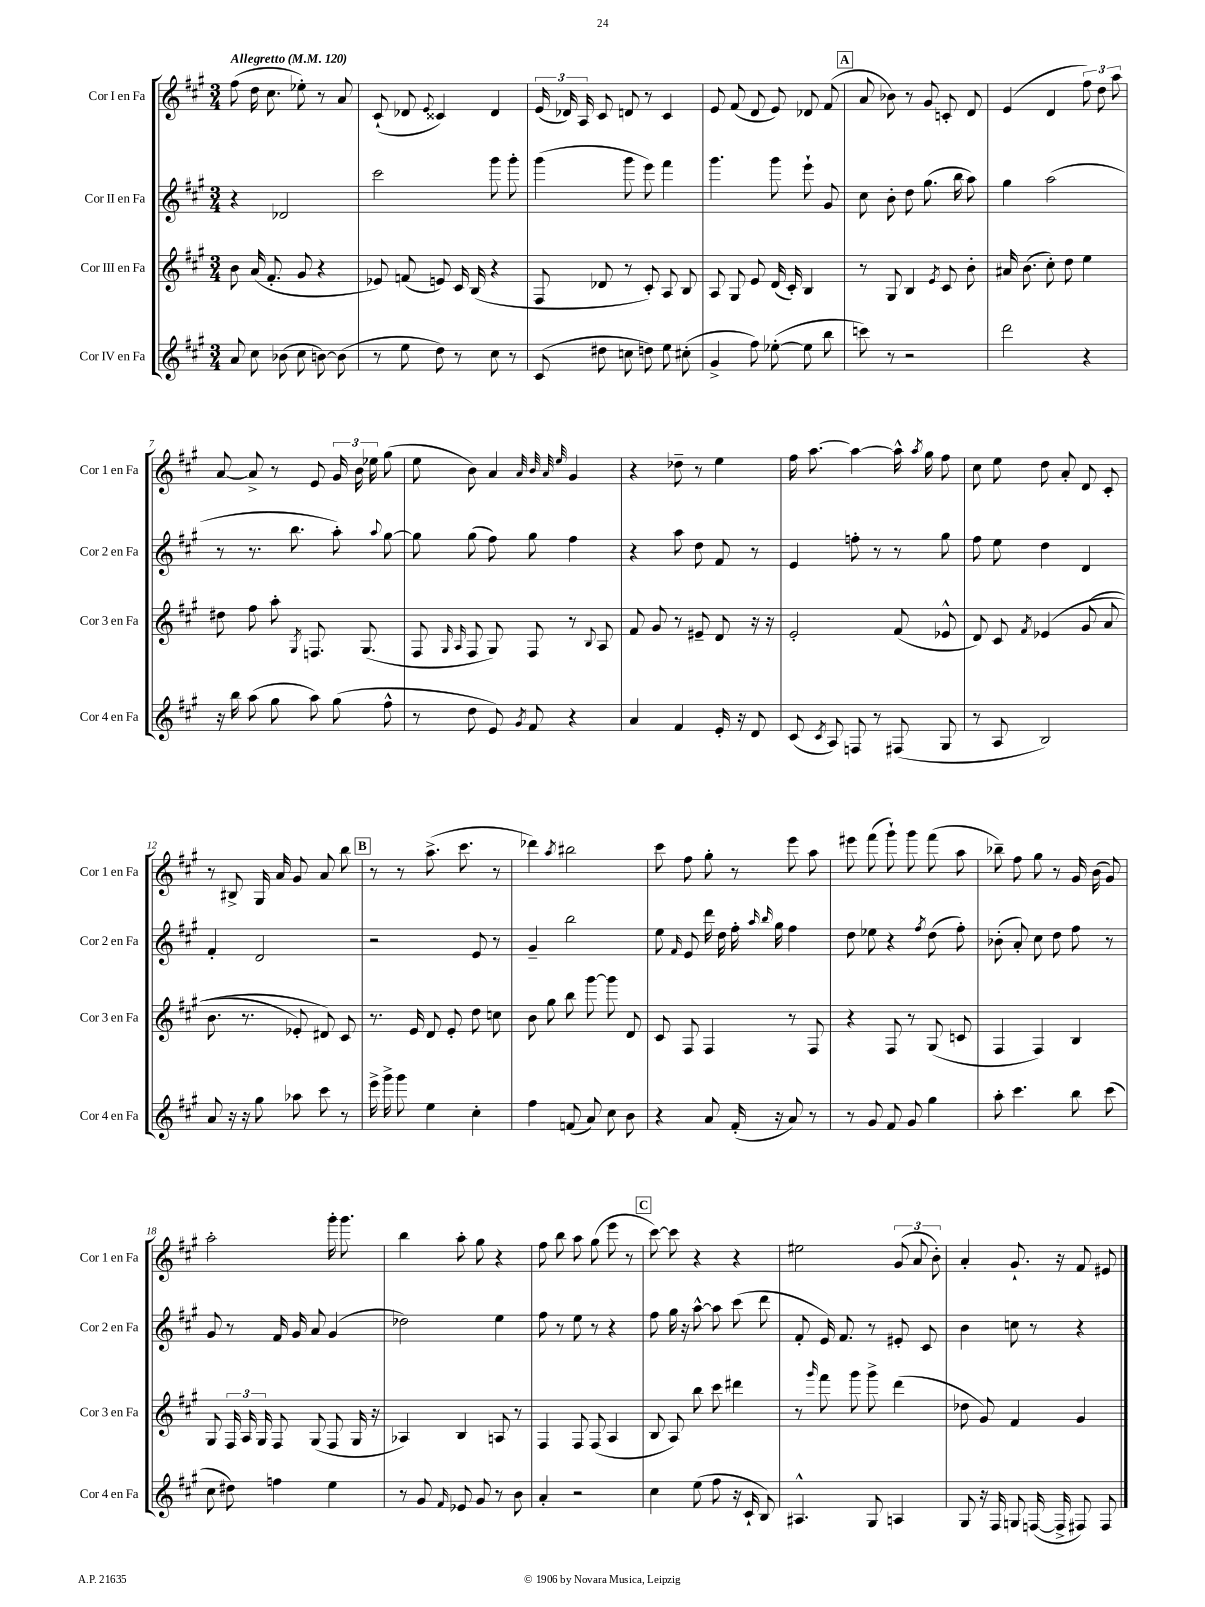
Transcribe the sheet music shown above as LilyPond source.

<<
\new StaffGroup <<
\new Staff = "s0" \with { instrumentName = "Cor I en Fa" shortInstrumentName = "Cor 1 en Fa" } {
    \clef treble \key a \major \numericTimeSignature \time 3/4 \tempo "Allegretto" 4 = 120
    \autoBeamOff fis''8( d''16 cis''8. ees''8-.) r8 a'8 |
    cis'8-!( des'8 \appoggiatura { e'8 } cisis'4) des'4 |
    \tuplet 3/2 { e'16( des'16) a16 } cis'8 d'8 r8 cis'4 |
    e'8 fis'8( d'8 e'8) des'8 fis'8( |
    \mark \markup { \box "A" } a'8 bes'8) r8 gis'8 c'8-. d'8 |
    e'4( d'4 \tuplet 3/2 { fis''8) d''8 a''8 } |
    a'8~ a'8-> r8 e'8 \tuplet 3/2 { gis'16 b'16 ees''16 } gis''8( |
    e''8 b'8) a'4 \grace { a'32 b'32 a'32 e''32 } gis'4 |
    r4 des''8-- r8 e''4 |
    fis''16 a''8.~ a''4~ a''16-^ \acciaccatura { a''8 } gis''16 fis''8 |
    cis''8 e''8 d''8 a'8-. d'8 cis'8-. |
    r8 bis8-> gis16 a'16 gis'8 a'8 b''8 |
    \mark \markup { \box "B" } r8 r8 a''8.->( cis'''8. r8 |
    des'''4) \acciaccatura { a''8 } bis''2 |
    cis'''8 fis''8 gis''8-. r8 e'''8 a''8 |
    eis'''8 fis'''8( gis'''8-!) gis'''8 fis'''8( a''8 |
    bes''8--) fis''8 gis''8 r8 gis'16 b'16( gis'8) |
    a''2-. gis'''16-. gis'''8. |
    b''4 a''8-. gis''8 r4 |
    fis''8 b''8 a''8 gis''8( e'''8 r8 |
    \mark \markup { \box "C" } cis'''8~) cis'''8 r4 r4 |
    eis''2 \tuplet 3/2 { gis'8( a'8 b'8-.) } |
    a'4-. gis'8.-! r16 fis'8 eis'8 \bar "|." |
}
\new Staff = "s1" \with { instrumentName = "Cor II en Fa" shortInstrumentName = "Cor 2 en Fa" } {
    \clef treble \key a \major \numericTimeSignature \time 3/4
    \autoBeamOff r4 des'2 |
    cis'''2 gis'''8 gis'''8-. |
    gis'''4( gis'''8 e'''8) fis'''4 |
    gis'''4. gis'''8 e'''8-! gis'8 |
    \mark \markup { \box "A" } cis''8 b'8-. d''8 gis''8.( b''16 a''8) |
    gis''4 a''2( |
    r8 r8. b''8. a''8-.) \appoggiatura { a''8 } gis''8~ |
    gis''8 gis''8( fis''8) gis''8 fis''4 |
    r4 a''8 d''8 fis'8 r8 |
    e'4 f''8-. r8 r8 gis''8 |
    fis''8 e''8 d''4 d'4 |
    fis'4-. d'2 |
    \mark \markup { \box "B" } r2 e'8 r8 |
    gis'4-- b''2 |
    e''8 \grace { fis'16 } e'8 d'''16 d''16 fis''16-. \grace { a''16 b''16 } gis''16 fis''4 |
    d''8 ees''8 r4 \acciaccatura { fis''8 } d''8( fis''8-.) |
    bes'8-.( a'8-.) cis''8 d''8 fis''8 r8 |
    gis'8 r8 fis'16 gis'16 a'8 gis'4( |
    des''2) e''4 |
    fis''8 r8 e''8 r8 r4 |
    \mark \markup { \box "C" } fis''8 gis''16 r16 a''8~-^ a''8 cis'''8( d'''8 |
    fis'8-. e'16) fis'8. r8 eis'8-. cis'8 |
    b'4 c''8 r8 r4 \bar "|." |
}
\new Staff = "s2" \with { instrumentName = "Cor III en Fa" shortInstrumentName = "Cor 3 en Fa" } {
    \clef treble \key a \major \numericTimeSignature \time 3/4
    \autoBeamOff b'8 a'16( fis'8.-. gis'8 r4 |
    ees'8) f'8( e'8) cis'16 b16( r4 |
    fis8 des'8 r8 cis'8-.) a8 b8 |
    a8 gis8 e'8 d'16( cis'16-.) b4 |
    \mark \markup { \box "A" } r8 gis8 b4 \acciaccatura { e'8 } cis'8 b'8-. |
    ais'16 b'8.( cis''8-.) d''8 e''4 |
    dis''8 fis''8 a''8-. \acciaccatura { gis8 } f8. gis8.( |
    fis8 \grace { gis16 a16 } fis8 gis8) fis8 r8 \appoggiatura { b8 } a8 |
    fis'8 gis'8 r8 eis'8-- d'8 r16 r16 |
    e'2-. fis'8( ees'8-^ |
    d'8) cis'8 \acciaccatura { fis'8 } ees'4\( gis'8( a'8 |
    b'8. r8. ees'8-.) dis'8\) cis'8 |
    \mark \markup { \box "B" } r8. e'16 d'8 e'8-. d''8 c''8 |
    b'8 gis''8 b''8 gis'''8~ gis'''8 d'8 |
    cis'8 fis8 fis4 r8 fis8 |
    r4 fis8 r8 gis8( c'8 |
    fis4 fis4) b4 |
    gis8 \tuplet 3/2 { fis16 a16 gis16 } fis8 gis8( fis8 gis16 r16 |
    aes4) b4 a8 r8 |
    fis4 fis8 fis8( a4 |
    \mark \markup { \box "C" } b8 a8) b''8 cis'''8 dis'''4 |
    r8 \grace { gis'''16 } fis'''8 gis'''8 gis'''8-> d'''4( |
    des''8 gis'8) fis'4 gis'4 \bar "|." |
}
\new Staff = "s3" \with { instrumentName = "Cor IV en Fa" shortInstrumentName = "Cor 4 en Fa" } {
    \clef treble \key a \major \numericTimeSignature \time 3/4
    \autoBeamOff a'8 cis''8 bes'8( cis''8 b'8~) b'8( |
    r8 e''8 d''8) r8 cis''8 r8 |
    cis'8( dis''8 c''8 d''8) e''8 cis''8-.( |
    gis'4-> fis''8) ees''8~-.( ees''8 b''8 |
    \mark \markup { \box "A" } c'''8) r8 r2 |
    d'''2 r4 |
    r16 b''16 a''8( gis''8 a''8) gis''8( fis''8-^ |
    r8 d''8 e'8) \acciaccatura { gis'8 } fis'8 r4 |
    a'4 fis'4 e'16-. r16 d'8 |
    cis'8( \acciaccatura { cis'8 } a8) f8 r8 fis8( gis8 |
    r8 a8 b2) |
    a'8 r16 r16 gis''8 aes''8 cis'''8 r8 |
    \mark \markup { \box "B" } e'''16-> gis'''16-> gis'''8 e''4 cis''4-. |
    fis''4 f'8( a'8) cis''8 b'8 |
    r4 a'8 fis'16-.( r16 a'8) r8 |
    r8 gis'8 fis'8 gis'8 gis''4 |
    a''8-. cis'''4. b''8 cis'''8( |
    cis''8 dis''8) f''4 e''4 |
    r8 gis'8 \grace { fis'16 } ees'8 gis'8 r8 b'8 |
    a'4-. r2 |
    \mark \markup { \box "C" } cis''4 e''8( fis''8 r16 cis'16-! b8) |
    ais4.-^ gis8 a4 |
    gis8 r16 fis16 g8 f16~( f16-> fis8) fis8 \bar "|." |
}
>>
>>
